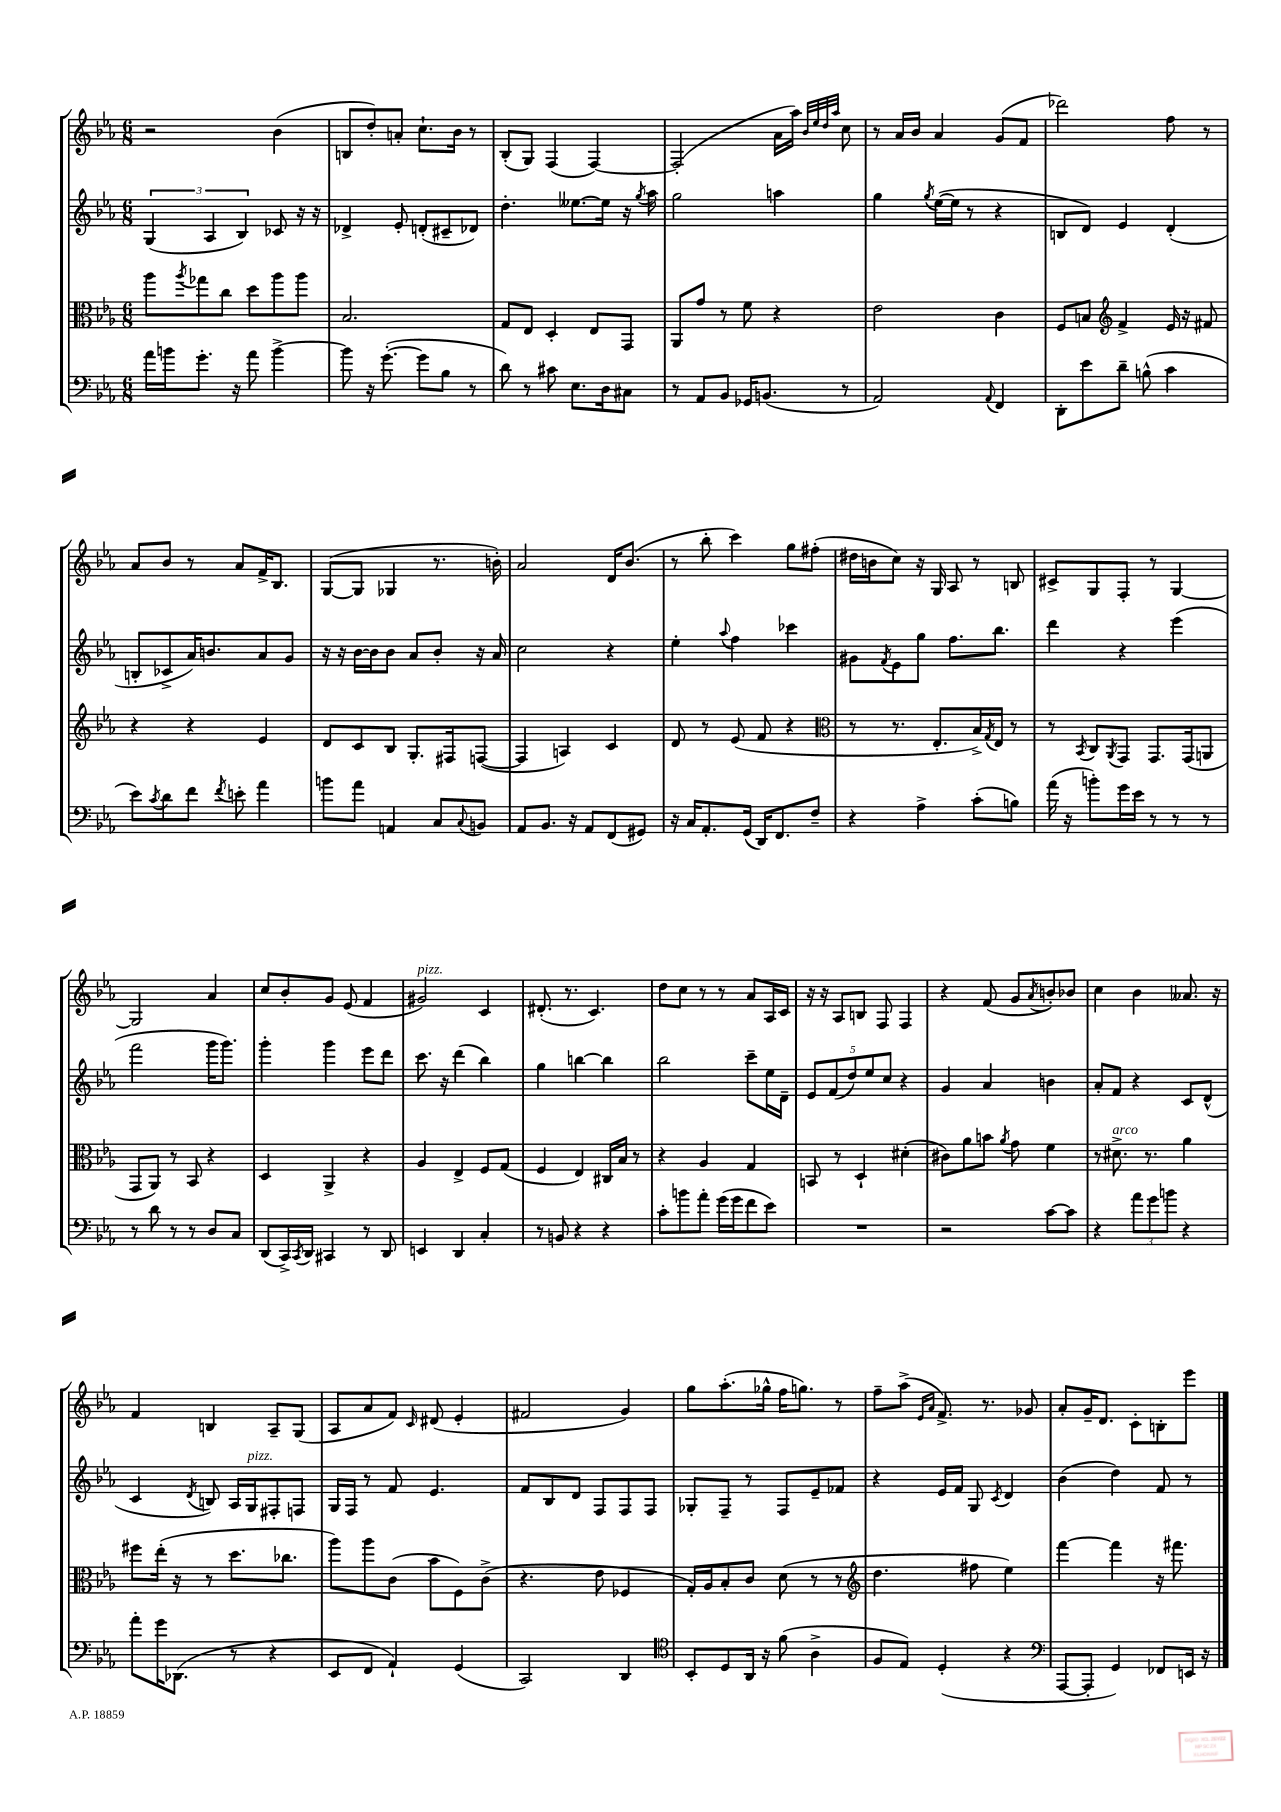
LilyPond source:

<<
\new StaffGroup <<
\new Staff = "s0" {
    \clef treble \key ees \major \numericTimeSignature \time 6/8
    r2 bes'4( |
    b8 d''8-.) a'8-. c''8.-! bes'16 r8 |
    bes8-.( g8) f4( f4~) |
    f2-.( aes'16 aes''16) \grace { bes'32 ees''32 d''32 aes''32 } c''8 |
    r8 aes'16 bes'16 aes'4 g'8( f'8 |
    des'''2) f''8 r8 |
    aes'8 bes'8 r8 aes'8 f'16-> bes8. |
    g8~( g8 ges4 r8. b'16-.) |
    aes'2 d'16 bes'8.( |
    r8 bes''8-. c'''4) g''8 fis''8-.( |
    dis''16 b'16 c''8) r16 g16 aes8 r8 b8 |
    cis'8-> g8 f8-. r8 g4~ |
    g2 aes'4 |
    c''8 bes'8-. g'8 ees'8( f'4 |
    gis'2^\markup { \italic "pizz." }) c'4 |
    dis'8.-.( r8. c'4.) |
    d''8 c''8 r8 r8 aes'8 aes16 c'16 |
    r16 r16 aes8 b8 f8 f4 |
    r4 f'8( g'8 \acciaccatura { aes'8 } b'8-.) bes'8 |
    c''4 bes'4 aeses'8. r16 |
    f'4 b4 aes8-- g8( |
    aes8 aes'8 f'8) \grace { c'16 } dis'8( ees'4-. |
    fis'2 g'4) |
    g''8 aes''8.-.( ges''16-^ f''16 g''8.) r8 |
    f''8-- aes''8->( \grace { ees'16 aes'16 } f'8.->) r8. ges'8 |
    aes'8-. g'16-- d'8. c'8-. b8-. ees'''8 \bar "|." |
}
\new Staff = "s1" {
    \clef treble \key ees \major \numericTimeSignature \time 6/8
    \tuplet 3/2 { g4( aes4 bes4) } ces'8 r16 r16 |
    des'4-> ees'8-. d'8-.( cis'8-- des'8) |
    d''4.-. eeses''8.~ eeses''16 r16 \acciaccatura { g''8 } aes''16 |
    g''2 a''4 |
    g''4 \acciaccatura { g''8 } ees''16~( ees''16 r8 r4 |
    b8 d'8) ees'4 d'4-.( |
    b8-. ces'8-> aes'16) b'8. aes'8 g'8 |
    r16 r16 bes'16~ bes'16 bes'8 aes'8 bes'8-. r16 aes'16 |
    c''2 r4 |
    ees''4-. \appoggiatura { aes''8 } f''4 ces'''4 |
    gis'8 \acciaccatura { f'8 } ees'8 g''8 f''8. bes''8. |
    d'''4 r4 ees'''4( |
    f'''2 g'''16 g'''8.) |
    g'''4-. g'''4 ees'''8 d'''8 |
    c'''8. r16 d'''4( bes''4) |
    g''4 b''4~ b''4 |
    bes''2 c'''8-- ees''16 d'16-- |
    \tuplet 5/4 { ees'8 f'8( d''8) ees''8 c''8 } r4 |
    g'4 aes'4 b'4 |
    aes'8-. f'8 r4 c'8 d'8-^( |
    c'4 \acciaccatura { d'8 } b8) aes16 g16^\markup { \italic "pizz." } fis8-. f8 |
    g16 f16 r8 f'8 ees'4. |
    f'8 bes8 d'8 f8 f8 f8 |
    ges8-. f8-- r8 f8 ees'8-- fes'8 |
    r4 ees'16 f'16 g8 \acciaccatura { c'8 } d'4 |
    bes'4( d''4) f'8 r8 \bar "|." |
}
\new Staff = "s2" {
    \clef alto \key ees \major \numericTimeSignature \time 6/8
    aes''8 \acciaccatura { aes''8 } ges''8 c''8 d''8 aes''8 aes''8 |
    bes2. |
    g8 ees8 d4-. ees8 g,8 |
    aes,8 g'8 r8 f'8 r4 |
    ees'2 c'4 |
    f8 b8 \clef treble f'4-> ees'16 r16 fis'8 |
    r4 r4 ees'4 |
    d'8 c'8 bes8 g8.-. fis16 f8~( |
    f4 a4) c'4 |
    d'8 r8 ees'8( f'8 r4 |
    \clef alto r8 r8. ees8.-. bes16->) \acciaccatura { g8 } ees16 r8 |
    r8 \acciaccatura { bes,8 } c8 \acciaccatura { aes,8 } g,8 g,8. g,16( a,8 |
    g,8 aes,8) r8 bes,8 r4 |
    d4 aes,4-> r4 |
    aes4 ees4-> f8 g8( |
    f4 ees4) cis16 bes16 r8 |
    r4 aes4 g4 |
    b,8 r8 d4-! dis'4-.( |
    cis'8) aes'8 b'8 \acciaccatura { aes'8 } g'8 f'4 |
    r8 dis'8.->^\markup { \italic "arco" } r8. aes'4 |
    fis''8 ees''16-.( r16 r8 d''8. ces''8. |
    aes''8) aes''8 c'8( bes'8 f8) c'8->( |
    r4. ees'8 fes4 |
    g16-.) aes16 bes8-. c'8 d'8( r8 r8 |
    \clef treble d''4. fis''8 ees''4) |
    f'''4~ f'''4 r16 fis'''8. \bar "|." |
}
\new Staff = "s3" {
    \clef bass \key ees \major \numericTimeSignature \time 6/8
    aes'16 b'16 g'8.-. r16 aes'8 b'4~-> |
    b'8 r16 g'8.~-.( g'8 bes8 r8 |
    d'8) r8 cis'8 ees8. d16 cis8 |
    r8 aes,8 bes,8 ges,16 b,8.( r8 |
    aes,2) \appoggiatura { aes,8 } f,4 |
    d,8-. ees'8 d'8-- b8-^( c'4 |
    ees'8) \acciaccatura { c'8 } d'8 f'8 \acciaccatura { f'8 } e'8-. aes'4 |
    b'8 aes'8 a,4 c8 \appoggiatura { c8 } b,8 |
    aes,8 bes,8. r16 aes,8 f,8( gis,8) |
    r16 c16 aes,8.-. g,16( d,16) f,8. f8-- |
    r4 aes4-> c'8-.( b8) |
    aes'16( r16 b'8-.) g'16 ees'16 r8 r8 r8 |
    r8 d'8 r8 r8 d8 c8 |
    d,8( c,16->) \acciaccatura { c,8 } d,16 cis,4 r8 d,8 |
    e,4 d,4 c4-. |
    r8 b,8 r4 r4 |
    c'8-. b'8 aes'8-. g'16( g'16 f'8 ees'8) |
    R2. |
    r2 c'8~ c'8 |
    r4 \tuplet 3/2 { aes'8 g'8 b'8 } r4 |
    aes'8-. g'16 des,8.( r8 r4 |
    ees,8 f,8 aes,4-!) g,4( |
    c,2) d,4 |
    \clef tenor bes,8-. d8 aes,16 r16 f'8( aes4-> |
    f8 ees8) d4-.( r4 |
    \clef bass aes,,8~ aes,,8-. g,4) fes,8 e,16 r16 \bar "|." |
}
>>
>>
\layout { \context { \Score \remove "Bar_number_engraver" } }
